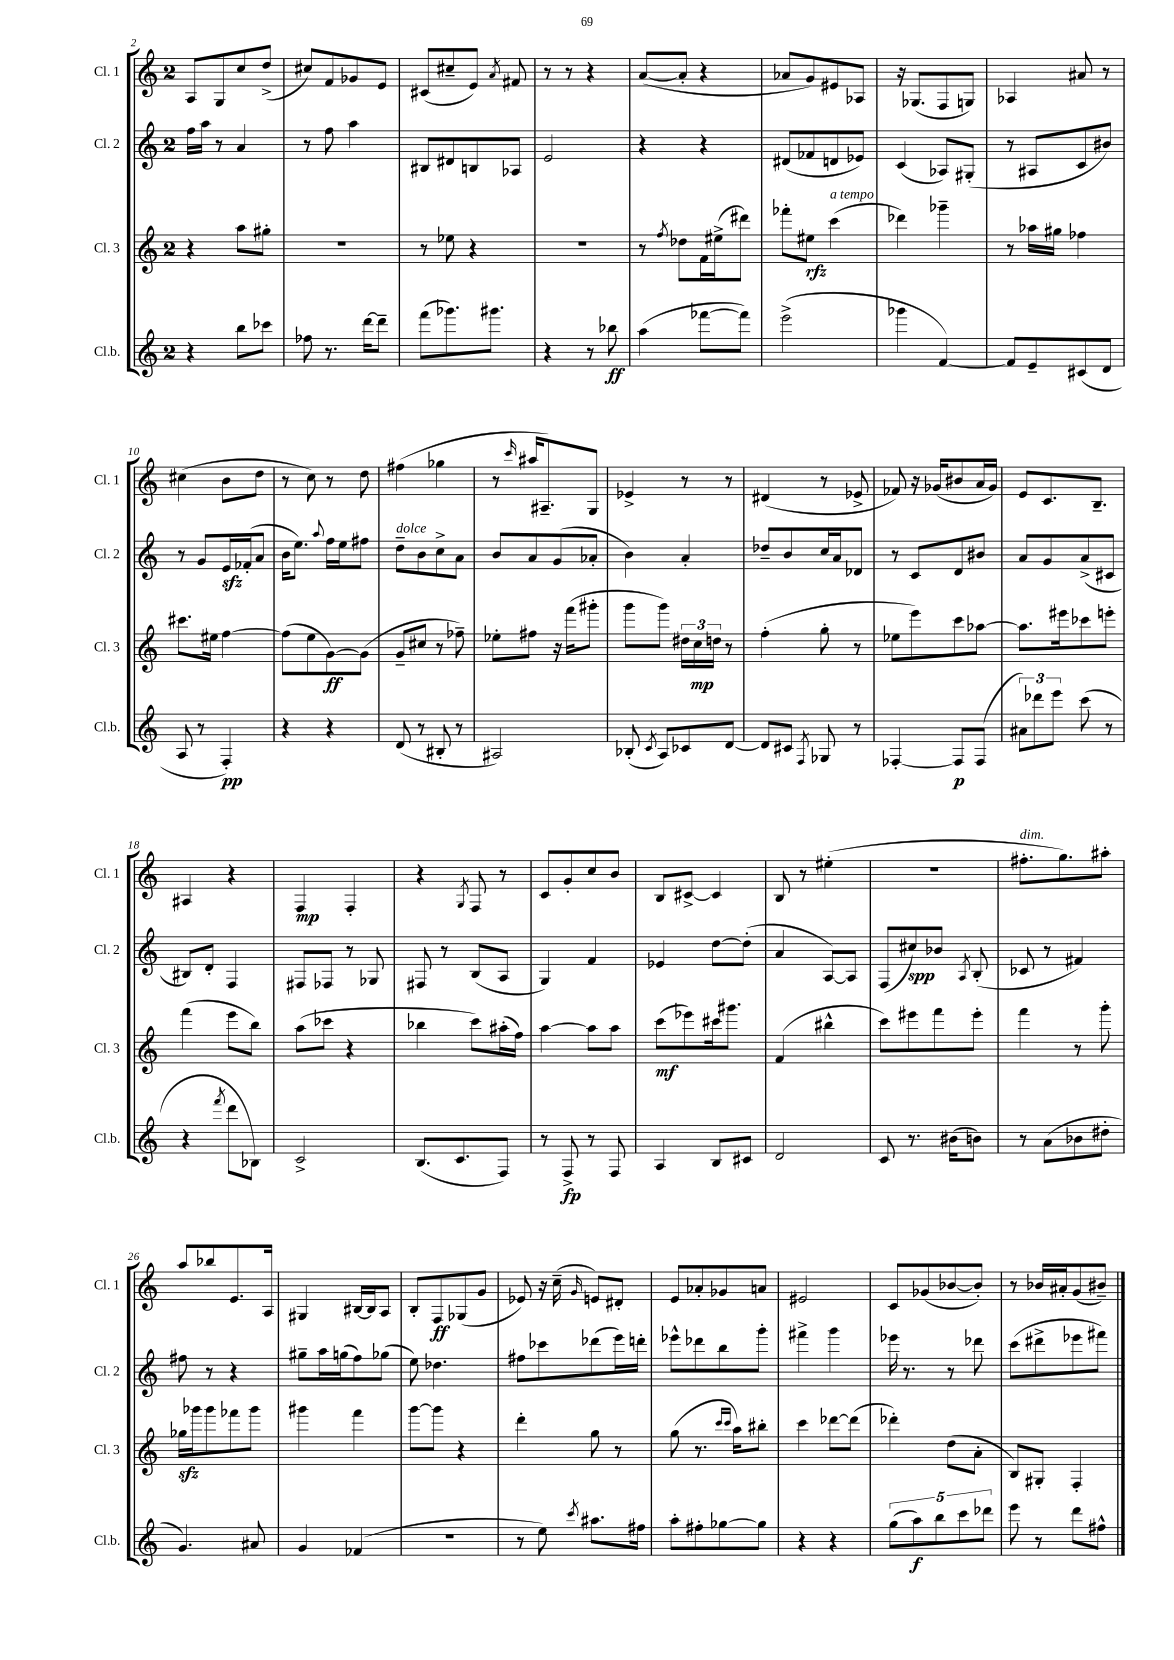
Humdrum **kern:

**kern	**dynam	**kern	**dynam	**kern	**dynam	**kern	**dynam
*part4	*part4	*part3	*part3	*part2	*part2	*part1	*part1
*staff4	*staff4	*staff3	*staff3	*staff2	*staff2	*staff1	*staff1
*I"Cl.b.	*	*I"Cl. 3	*	*I"Cl. 2	*	*I"Cl. 1	*
*I'Cl.b.	*	*I'Cl. 3	*	*I'Cl. 2	*	*I'Cl. 1	*
*clefG2	*	*clefG2	*	*clefG2	*	*clefG2	*
*k[]	*	*k[]	*	*k[]	*	*k[]	*
*M2/4	*	*M2/4	*	*M2/4	*	*M2/4	*
=2	=2	=2	=2	=2	=2	=2	=2
4r	.	4r	.	16ff\LL	.	8A/L	.
.	.	.	.	16aa\JJ	.	.	.
.	.	.	.	8r	.	8G/	.
8bb\L	.	8aa\L	.	4a/	.	8cc/	.
8ccc-X\J	.	8gg#X'\J	.	.	.	(8dd^/J	.
=3	=3	=3	=3	=3	=3	=3	=3
8ff-X\	.	2r	.	8r	.	8cc#X/L)	.
8.r	.	.	.	8ff\	.	8f/	.
.	.	.	.	4aa\	.	8g-X/	.
[16ddd\KL	.	.	.	.	.	.	.
8ddd~\J]	.	.	.	.	.	8e/J	.
=4	=4	=4	=4	=4	=4	=4	=4
(8fff\L	.	8r	.	8B#X/L	.	(8c#X/L	.
8.ggg-X\)	.	8ee-X\	.	8d#X/	.	8cc#X~/	.
.	.	4r	.	8Bn/	.	8e/J)	.
8.ggg#X\J	.	.	.	.	.	.	.
.	.	.	.	.	.	8qa/	.
.	.	.	.	8A-X/J	.	8f#X/	.
=5	=5	=5	=5	=5	=5	=5	=5
4r	.	2r	.	2e/	.	8r	.
.	.	.	.	.	.	8r	.
8r	.	.	.	.	.	4r	.
8bb-X\	ff	.	.	.	.	.	.
=6	=6	=6	=6	=6	=6	=6	=6
(4aa\	.	8r	.	4r	.	([8a/L	.
.	.	8qff/	.	.	.	.	.
.	.	8dd-X\L	.	.	.	8a'/J]	.
[8fff-X\L	.	16f\L	.	4r	.	4r	.
.	.	(16ee#X^\J	.	.	.	.	.
8fff-\J])	.	8ddd#X\J)	.	.	.	.	.
=7	=7	=7	=7	=7	=7	=7	=7
(2eee^\	.	8fff-X'\L	.	(8d#X/L	.	8a-X/L	.
.	.	8ee#X\J	rfz	8f-X/	.	8g/)	.
!	!	!LO:TX:a:i:t=a tempo	!	!	!	!	!
.	.	(4ccc\	.	8dn/	.	8e#X/	.
.	.	.	.	8e-X/J)	.	8A-X/J	.
=8	=8	=8	=8	=8	=8	=8	=8
4ggg-X\	.	4ddd-X\)	.	(4c/	.	16r	.
.	.	.	.	.	.	(8.G-X/L	.
[4f/)	.	4ggg-X~\	.	8A-X/L)	.	8F/	.
.	.	.	.	(8G#X'/J	.	8Gn/J)	.
=9	=9	=9	=9	=9	=9	=9	=9
8f/L]	.	8r	.	8r	.	4A-X/	.
8e~/	.	16aa-X\LL	.	8A#X/L	.	.	.
.	.	16gg#X\JJ	.	.	.	.	.
(8c#X/	.	4ff-X\	.	8c/	.	8a#X/	.
8d/J	.	.	.	8b#X/J)	.	8r	.
!!LO:LB:g=z
=10	=10	=10	=10	=10	=10	=10	=10
8A/	.	8.ccc#X\L	.	8r	.	(4cc#X\	.
8r	.	.	.	8g/L	.	.	.
.	.	16ee#X\Jk	.	.	.	.	.
4F'/)	pp	[4ff\	.	16ezz/L	.	8b\L	.
.	.	.	.	(16f-X'/J	.	.	.
.	.	.	.	8a/J	.	8dd\J	.
=11	=11	=11	=11	=11	=11	=11	=11
4r	.	(8ff\L]	.	16b\KL	.	8r	.
.	.	.	.	8.ee\J)	.	.	.
.	.	8ee\	.	.	.	8cc\)	.
.	.	.	.	8qqaa/	.	.	.
4r	.	[8g\)	ff	16ff\LL	.	8r	.
.	.	.	.	16ee\J	.	.	.
.	.	(8g\J]	.	8ff#X\J	.	8dd\	.
=12	=12	=12	=12	=12	=12	=12	=12
!	!	!	!	!LO:TX:a:i:t=dolce	!	!	!
(8d/	.	8g~/L	.	8dd~\L	.	(4ff#X\	.
8r	.	8cc#X/J	.	8b\	.	.	.
8B#X'/	.	8r	.	8cc^\	.	4gg-X\	.
8r	.	8ff-X~\)	.	8a\J	.	.	.
=13	=13	=13	=13	=13	=13	=13	=13
2A#X/)	.	8ee-X'\L	.	8b/L	.	8r	.
.	.	.	.	.	.	16qqccc/	.
.	.	8ff#X\J	.	8a/	.	16aa#X/KL	.
.	.	.	.	.	.	8.A#X~/)	.
.	.	16r	.	(8g/	.	.	.
.	.	(16fff\KL	.	.	.	.	.
.	.	8ggg#X'\J	.	8a-X'/J	.	8G/J	.
=14	=14	=14	=14	=14	=14	=14	=14
(8B-X'/	.	8ggg\L	.	4b\)	.	4e-X^/	.
8qc/	.	.	.	.	.	.	.
8A/L)	.	8ggg\J)	.	.	.	.	.
8c-X/	.	24dd#X\LL	.	4a'/	.	8r	.
.	.	24cc\	mp	.	.	.	.
.	.	24ddn\JJ	.	.	.	.	.
[8d/J	.	8r	.	.	.	8r	.
=15	=15	=15	=15	=15	=15	=15	=15
8d/L]	.	(4ff'\	.	8dd-X~/L	.	(4d#X/	.
8c#X/J	.	.	.	8b/	.	.	.
8qF/	.	.	.	.	.	.	.
8G-X/	.	8gg'\	.	16cc/L	.	8r	.
.	.	.	.	16a/J	.	.	.
8r	.	8r	.	8d-X/J	.	8e-X^/	.
=16	=16	=16	=16	=16	=16	=16	=16
[4F-X'/	.	8ee-X\L	.	8r	.	8f-X/)	.
.	.	8eee\)	.	8c/L	.	16r	.
.	.	.	.	.	.	(16g-X/KL	.
8F-/L]	p	8ccc\	.	8d/	.	8b#X/	.
(8F-/J	.	[8aa-X\J	.	8b#X/J	.	16a/L	.
.	.	.	.	.	.	16g-/JJ)	.
=17	=17	=17	=17	=17	=17	=17	=17
12a#X\L)	.	8.aa-\L]	.	8a/L	.	8e/L	.
12ddd-X\	.	.	.	.	.	.	.
.	.	.	.	8g/	.	8.c/	.
12eee\J	.	.	.	.	.	.	.
.	.	16eee#X\k	.	.	.	.	.
(8ccc\	.	8ccc-X\	.	(8a^/	.	.	.
.	.	.	.	.	.	8.B~/J	.
8r	.	8eeen'\J	.	8c#X/J	.	.	.
!!LO:LB:g=z
=18	=18	=18	=18	=18	=18	=18	=18
4r	.	(4fff\	.	8B#X/L)	.	4A#X/	.
.	.	.	.	8d'/J	.	.	.
8qfff/	.	.	.	.	.	.	.
8ddd\L	.	8eee\L	.	4F/	.	4r	.
8B-X\J)	.	8bb\J)	.	.	.	.	.
=19	=19	=19	=19	=19	=19	=19	=19
2c^/	.	(8aa\L	.	8F#X/L	.	4F/	mp
.	.	8ccc-X\J	.	8F-X/J	.	.	.
.	.	4r	.	8r	.	4F'/	.
.	.	.	.	8G-X/	.	.	.
=20	=20	=20	=20	=20	=20	=20	=20
(8.B/L	.	4bb-X\	.	8F#X/	.	4r	.
.	.	.	.	8r	.	.	.
8.c/	.	.	.	.	.	.	.
.	.	.	.	.	.	8qG/	.
.	.	8ccc\L)	.	(8B/L	.	8F/	.
8F/J)	.	(16aa#X'\L	.	8A/J	.	8r	.
.	.	16ff\JJ)	.	.	.	.	.
=21	=21	=21	=21	=21	=21	=21	=21
8r	.	[4aa\	.	4G/)	.	8c/L	.
8F^/	fp	.	.	.	.	8g'/	.
8r	.	8aa\L]	.	4f/	.	8cc/	.
8F/	.	8aa\J	.	.	.	8b/J	.
=22	=22	=22	=22	=22	=22	=22	=22
4A/	.	(8ccc\L	mf	4e-X/	.	8B/L	.
.	.	8eee-X\)	.	.	.	[8c#X^/J	.
8B/L	.	16ccc#X\k	.	[8dd\L	.	4c#/]	.
.	.	8.ggg#X\J	.	.	.	.	.
8c#X/J	.	.	.	(8dd'\J]	.	.	.
=23	=23	=23	=23	=23	=23	=23	=23
2d/	.	(4f/	.	4a/	.	8B/	.
.	.	.	.	.	.	8r	.
.	.	4bb#X^^\	.	[8A/L)	.	(4ee#X'\	.
.	.	.	.	8A/J]	.	.	.
=24	=24	=24	=24	=24	=24	=24	=24
8c/	.	8ccc\L)	.	(8F/L	.	2r	.
8.r	.	8eee#X\	.	8cc#X/)	spp	.	.
.	.	8fff\	.	8b-X/J	.	.	.
(16b#X\KL	.	.	.	.	.	.	.
.	.	.	.	8qA/	.	.	.
8bn\J)	.	8eee#'\J	.	(8B'/	.	.	.
=25	=25	=25	=25	=25	=25	=25	=25
!	!	!	!	!	!	!LO:TX:a:i:t=dim.	!
8r	.	4fff\	.	8c-X/	.	8.ff#X'\L	.
(8a\L	.	.	.	8r	.	.	.
.	.	.	.	.	.	8.gg\)	.
8b-X\	.	8r	.	4f#X/)	.	.	.
8dd#X'\J	.	8ggg'\	.	.	.	8aa#X'\J	.
!!LO:LB:g=z
=26	=26	=26	=26	=26	=26	=26	=26
4.g/)	.	16gg-Xzz\LL	.	8ff#X\	.	8aa/L	.
.	.	16ggg-X\J	.	.	.	.	.
.	.	8ggg-\	.	8r	.	8bb-X/	.
.	.	8fff-X\	.	4r	.	8.e/	.
8a#X/	.	8ggg-\J	.	.	.	.	.
.	.	.	.	.	.	16A/Jk	.
=27	=27	=27	=27	=27	=27	=27	=27
4g/	.	4ggg#X\	.	8gg#X~\L	.	4G#X/	.
.	.	.	.	16aa\L	.	.	.
.	.	.	.	(16ggn\J	.	.	.
(4f-X/	.	4fff\	.	8ff\)	.	[16B#X/LL	.
.	.	.	.	.	.	16B#/J]	.
.	.	.	.	(8gg-X\J	.	8A/J	.
=28	=28	=28	=28	=28	=28	=28	=28
2r	.	[8ggg\L	.	8ee\)	.	8B'/L	.
.	.	8ggg\J]	.	4.dd-X\	.	8F/	ff
.	.	4r	.	.	.	(8G-X/	.
.	.	.	.	.	.	8g/J	.
=29	=29	=29	=29	=29	=29	=29	=29
8r	.	4ddd'\	.	8ff#X\L	.	8e-X/)	.
8ee\)	.	.	.	8ccc-X\	.	16r	.
.	.	.	.	.	.	(16cc~\	.
8qccc/	.	.	.	.	.	16qqg/	.
8.aa#X\L	.	8gg\	.	(8ddd-X\	.	8en/L)	.
.	.	8r	.	16eee\L)	.	8d#X'/J	.
16ff#X\Jk	.	.	.	16dddn'\JJ	.	.	.
=30	=30	=30	=30	=30	=30	=30	=30
8aa'\L	.	(8gg\	.	8eee-X^^\L	.	8e/L	.
8ff#X'\	.	8.r	.	8ddd-X\	.	8a-X'/	.
[8gg-X\	.	.	.	8bb\	.	8g-X/	.
.	.	16qqccc/LL	.	.	.	.	.
.	.	16qqccc/JJ	.	.	.	.	.
.	.	16aa\KL)	.	.	.	.	.
8gg-\J]	.	8bb#X'\J	.	8ggg'\J	.	8an/J	.
=31	=31	=31	=31	=31	=31	=31	=31
4r	.	4ccc\	.	4fff#X^\	.	2e#X/	.
4r	.	[8ddd-X\L	.	4ggg\	.	.	.
.	.	(8ddd-\J]	.	.	.	.	.
=32	=32	=32	=32	=32	=32	=32	=32
(10gg\L	.	4ddd-X'\)	.	16eee-X\	.	8c/L	.
.	.	.	.	8.r	.	.	.
10aa\)	f	.	.	.	.	.	.
.	.	.	.	.	.	(8g-X/	.
10bb\	.	.	.	.	.	.	.
.	.	(8dd\L	.	8r	.	[8b-X/	.
10ccc\	.	.	.	.	.	.	.
.	.	8a'\J	.	8ddd-X\	.	8b-'/J])	.
10ddd-X\J	.	.	.	.	.	.	.
=33	=33	=33	=33	=33	=33	=33	=33
8eee\	.	8B/L)	.	(8ccc\L	.	8r	.
8r	.	8G#X'/J	.	8ddd#X^\	.	16b-X/LL	.
.	.	.	.	.	.	16a#X'/J	.
8ddd\L	.	4F'/	.	8eee-X\	.	(8g/	.
8ff#X^^\J	.	.	.	8fff#X\J)	.	8b#X~/J)	.
==	==	==	==	==	==	==	==
*-	*-	*-	*-	*-	*-	*-	*-
